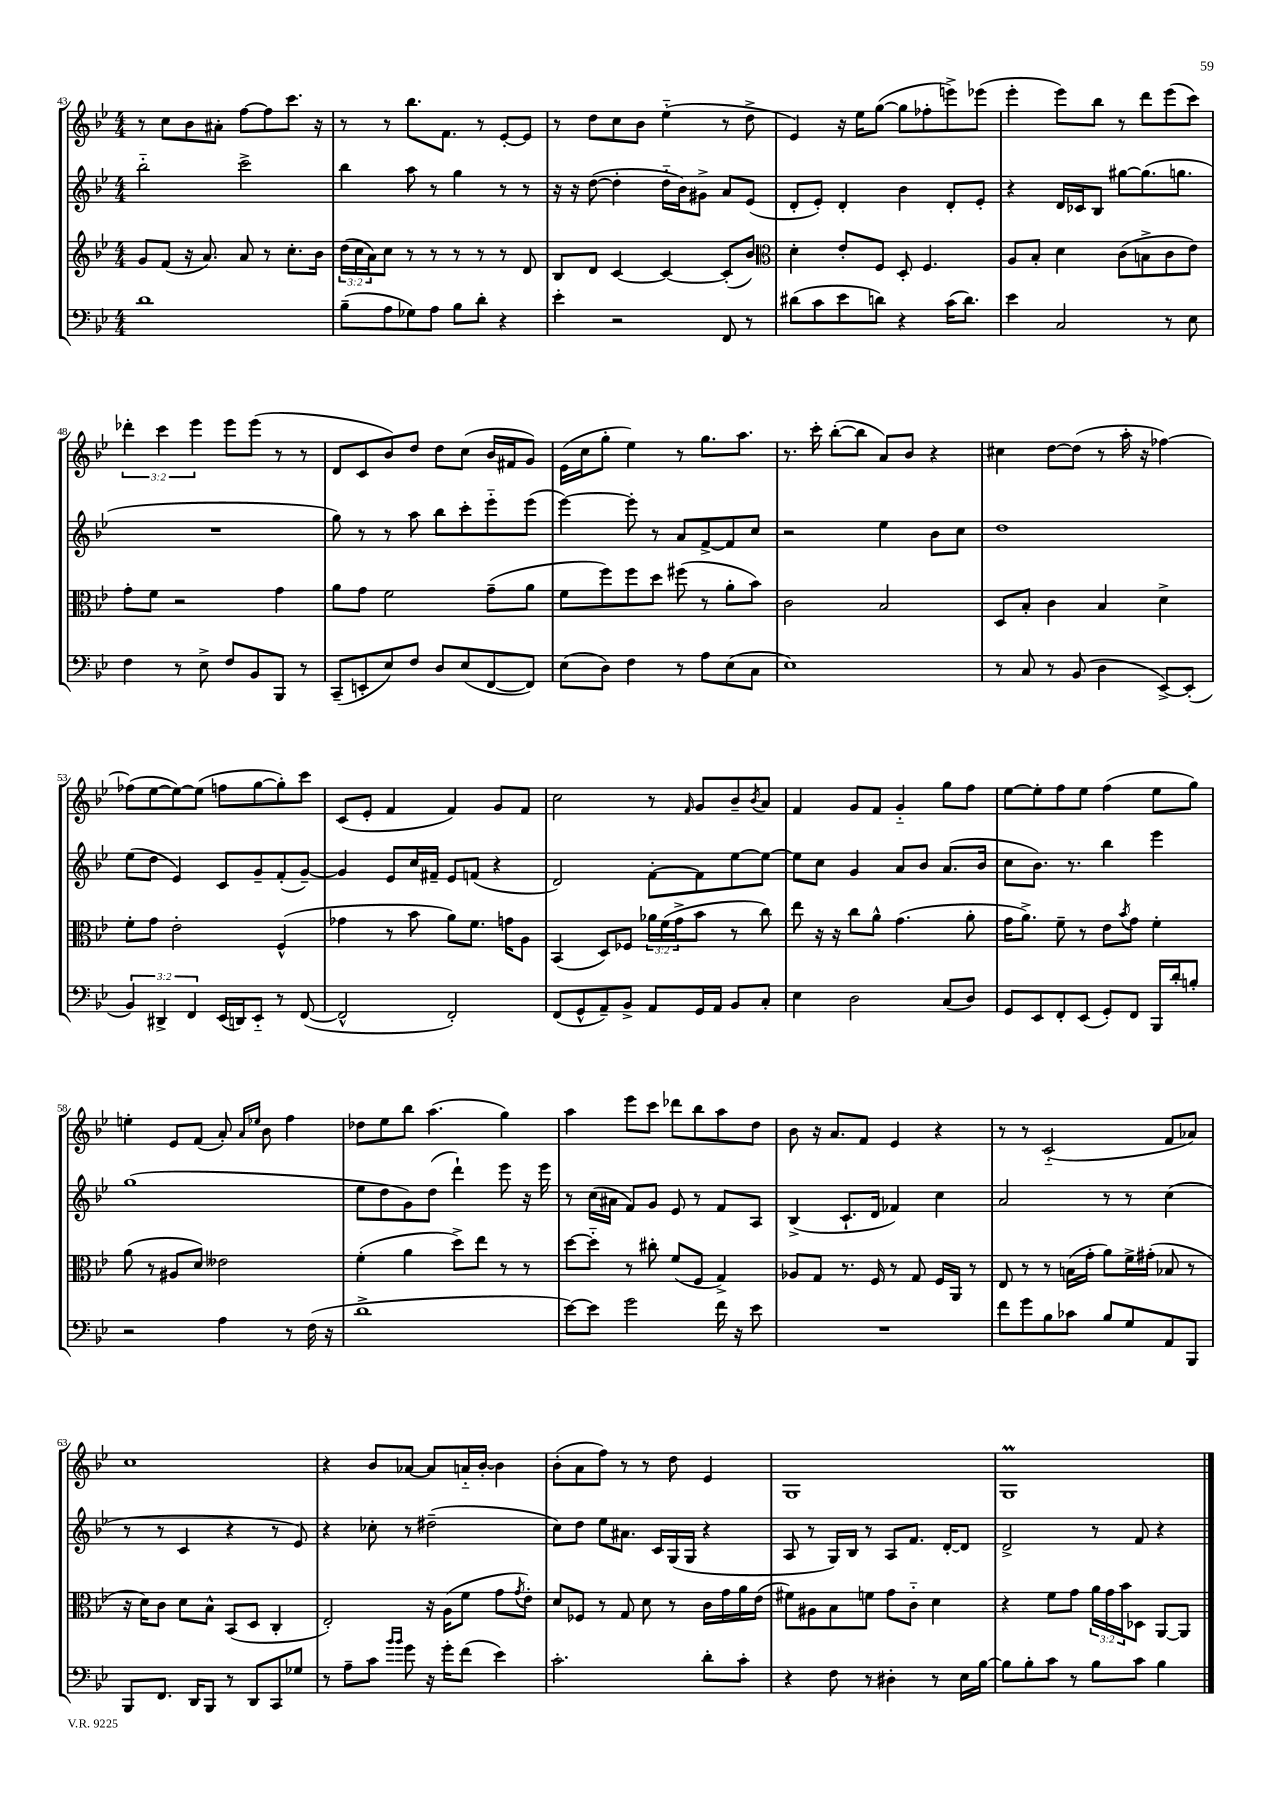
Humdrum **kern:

**kern	**kern	**kern	**kern
*staff4	*staff3	*staff2	*staff1
*clefF4	*clefG2	*clefG2	*clefG2
*k[b-e-]	*k[b-e-]	*k[b-e-]	*k[b-e-]
*M4/4	*M4/4	*M4/4	*M4/4
1d	8g/L	2bb-'~\	8r
.	(8f/J	.	8cc\L
.	16r	.	8b-\
.	8.a/)	.	.
.	.	.	8a#'\J
.	8a/	2ccc^\	[8ff\L
.	8r	.	8ff\]
.	8.cc'\L	.	8.ccc\J
.	16b-\Jk	.	16r
=	=	=	=
(8B-~\L	(24dd\LL	4bb-\	8r
.	24cc\	.	.
.	24a\J)	.	.
8A\	8cc\J	.	8r
8G-\)	8r	8aa\	8.bb-\L
8A\J	8r	8r	.
.	.	.	8.f\J
8B-\L	8r	4gg\	.
8d'\J	8r	.	8r
4r	8r	8r	[8e-'/L
.	8d/	8r	8e-/]J
=	=	=	=
4e-'\	8B-/L	16r	8r
.	.	16r	.
.	8d/J	([8dd\	8dd\L
2r	[4c/	4dd'\]	8cc\
.	.	.	8b-\J
.	4c/_	16dd'~\LL	(4ee-'~\
.	.	16b-\J)	.
.	.	8g#^\J	.
8FF/	(8c'/]L	8a/L	8r
8r	8b-/J)	(8e-/J	8dd^\
=	=	=	=
*	*clefC3	*	*
(8d#\L	4d'\	8d'/L	4e-/)
8c\	.	8e-'/J)	.
8e-\	8e-'/L	4d'/	16r
.	.	.	16ee-\LK
8d\J)	8F/J	.	([8gg\J
4r	8D'/	4b-\	8gg\]L
.	4.F/	.	8ff-'\
(16c\LK	.	8d'/L	8eee^\)
8.d\J)	.	.	.
.	.	8e-'/J	(8eee-\J
=	=	=	=
4e-\	8A/L	4r	4eee-'\
.	8B-'/J	.	.
2C/	4d\	16d/LL	8eee-\L)
.	.	16c-/J	.
.	.	8B-/J	8bb-\J
.	(8c\L	[8gg#\L	8r
.	8B^\	(8.gg#\]	8ddd\L
8r	8c\	.	(8eee-\
.	.	8.gg\J	.
8E-\	8e-\J)	.	8ccc\J)
=	=	=	=
4F\	8g'\L	1r	6ddd-'\
.	8f\J	.	.
.	.	.	6ccc\
8r	2r	.	.
.	.	.	6eee-\
8E-^\	.	.	.
8F/L	.	.	8eee-\L
8BB-/	.	.	(8eee-\J
8BBB-/J	4g\	.	8r
8r	.	.	8r
=	=	=	=
(8CC~/L	8a\L	8gg\)	8d/L
8EE'/	8g\J	8r	8c/
8E-/)	2f\	8r	8b-/)
8F/J	.	8aa\	8dd/J
8D/L	.	8bb-\L	8dd\L
(8E-/	.	8ccc'\	(8cc\J
[8FF/	(8g~\L	8eee-'~\	16b-/LL
.	.	.	16f#/J
8FF/]J)	8a\J	(8eee-\J	8g/J)
=	=	=	=
(8E-\L	8f\L	[4eee-\)	(16e-\LL
.	.	.	16cc\J
8D\J)	8ff\)	.	8gg'\J
4F\	8ff\	8eee-'\]	4ee-\)
.	8dd\J	8r	.
8r	(8ff#\	8a/L	8r
8A\L	8r	[8f^/	8.gg\L
(8E-\	8a'\L	8f/]	.
.	.	.	8.aa\J
8C\J	8b-\J)	8cc/J	.
=	=	=	=
1E-)	2c\	2r	8.r
.	.	.	16ccc'\
.	.	.	([8bb-'\L
.	.	.	8bb-\]J
.	2B-/	4ee-\	8a/L)
.	.	.	8b-/J
.	.	8b-\L	4r
.	.	8cc\J	.
=	=	=	=
8r	8D/L	1dd	4cc#\
8C/	8B-'/J	.	.
8r	4c\	.	[8dd\L
(8BB-/	.	.	(8dd\]J
4D\	4B-/	.	8r
.	.	.	16aa'\
.	.	.	16r
[8EE-^/L)	4d^\	.	[4ff-\)
(8EE-'/]J	.	.	.
=	=	=	=
6BB-/)	8f'\L	(8ee-\L	(8ff-\]L
.	8g\J	8dd\J	[8ee-\
6DD#^/	.	.	.
.	2e-'\	4e-/)	8ee-\_)
6FF/	.	.	.
.	.	.	(8ee-\]J
(16EE-/LL	.	8c/L	8ff\L
16DD/J)	.	.	.
8EE-'~/J	.	8g~/	[8gg\
8r	(4F^^/	(8f'/	8gg'\])
([8FF/	.	[8g~/J)	8ccc\J
=	=	=	=
2FF^^/]	4g-\	4g/]	(8c/L
.	.	.	8e-'/J
.	8r	8e-/L	4f/
.	8b-\	16cc/L	.
.	.	16f#~/JJ	.
2FF'/)	8a\L)	8e-/L	4f/)
.	8.f\J	(8f/J	.
.	.	4r	8g/L
.	16g\LK	.	.
.	8A\J	.	8f/J
=	=	=	=
(8FF/L	(4BB-/	2d/)	2cc\
8GG^^/	.	.	.
8AA~/)	8D/L)	.	.
8BB-^/J	8F-/J	.	.
8AA/L	24a-\LL	[8f'\L	8r
.	(24f\	.	.
.	24g^\J	.	.
.	.	.	16qqf/
16GG/L	8b-\J	8f\]	8g/L
16AA/JJ	.	.	.
8BB-/L	8r	[8ee-\	8b-~/
.	.	.	8qb-/
8C'/J	8cc\)	8ee-\_J	8a/J
=	=	=	=
4E-\	8ee-\	8ee-\]L	4f/
.	16r	8cc\J	.
.	16r	.	.
2D\	8cc\L	4g/	8g/L
.	8a^^\J	.	8f/J
.	(4.g\	8a/L	4g'~/
.	.	8b-/J	.
(8C/L	.	(8.a/L	8gg\L
8D/J)	8a'\	.	8ff\J
.	.	16b-/Jk	.
=	=	=	=
8GG/L	16g\LK	8cc\L	[8ee-\L
.	8.a^\J)	.	.
8EE-/	.	8.b-\J)	8ee-'\]
8FF'/	8f~\	.	8ff\
.	.	8.r	.
(8EE-/J	8r	.	8ee-\J
8GG'/L)	8e-\L	4bb-\	(4ff\
.	8qb-/	.	.
8FF/J	8g\J	.	.
16BBB-/LL	4f'\	4eee-\	8ee-\L
16d'/J	.	.	.
8B'/J	.	.	8gg\J)
=	=	=	=
2r	(8a\	(1gg	4ee'\
.	8r	.	.
.	8A#/L	.	8e-/L
.	8d/J)	.	(8f/J
4A\	2e--\	.	8a'/)
.	.	.	16qqa/LL
.	.	.	16qqee-/JJ
.	.	.	8b-\
8r	.	.	4ff\
(16F\	.	.	.
16r	.	.	.
=	=	=	=
1d^	(4f'\	8ee-\L	8dd-\L
.	.	8dd\	8ee-\
.	4a\	8g\)	8bb-\J
.	.	(8dd\J	(4.aa\
.	8dd^\L)	4ddd`\)	.
.	8ee-\J	.	.
.	8r	8eee-\	4gg\)
.	8r	16r	.
.	.	16eee-\	.
=	=	=	=
[8e-\L)	[8dd\L	8r	4aa\
8e-\]J	8dd'~\]J	(16cc\LL	.
.	.	16a#\JJ	.
2g\	8r	8f/L)	8eee-\L
.	8cc#'\	8g/J	8ccc\J
.	(8f/L	8e-/	8ddd-\L
.	8F/J	8r	8bb-\
16f\	4G^/)	8f/L	8aa\
16r	.	.	.
8e-\	.	8A/J	8dd\J
=	=	=	=
1r	8A-/L	(4B-^/	8b-\
.	8G/J	.	16r
.	.	.	8.a/L
.	8.r	8.c`/L	.
.	.	.	8f/J
.	16F/	16d/Jk	.
.	8r	4f-/)	4e-/
.	8G/	.	.
.	16F/LL	4cc\	4r
.	16AA/JJ	.	.
.	8r	.	.
=	=	=	=
8f\L	8E-/	2a/	8r
8g\	8r	.	8r
8B-\	8r	.	(2c'~/
8c-\J	(16B\LL	.	.
.	16g'\JJ	.	.
8B-/L	8a\L)	8r	.
8G/	16f^\L	8r	.
.	(16g#'\JJ	.	.
8AA/	8B-/	(4cc\	8f/L
8BBB-/J	8r	.	8a-/J)
=	=	=	=
8BBB-/L	16r	8r	1cc
.	16d\LK)	.	.
8.FF/J	8c\J	8r	.
.	8d\L	4c/	.
16DD/LK	.	.	.
8BBB-/J	8B-^^\J	.	.
8r	(8BB-/L	4r	.
8DD/L	8D/J	.	.
8CC/	4C'/	8r	.
8G-/J	.	8e-/)	.
=	=	=	=
8r	2E-'/)	4r	4r
8A~\L	.	.	.
8c\J	.	8cc-'\	8b-/L
16qqb-/LL	.	.	.
16qqb-/JJ	.	.	.
8g\	.	8r	[8a-/J
16r	16r	(2dd#~\	8a-/]L
16g'\LK	(16A\LK	.	.
(8f\J	8f\J	.	16a'~/L
.	.	.	[16b-'/JJ
4e-\)	8g\L	.	4b-\]
.	8qg/	.	.
.	8e-'\J)	.	.
=	=	=	=
2.c'\	8d/L	8cc\L)	(8b-'\L
.	8F-/J	8dd\J	8a\
.	8r	8ee-\L	8ff\J)
.	8G/	8.a#\J	8r
.	8d\	.	8r
.	.	16c/LL	.
.	8r	(16G/	8dd\
.	.	16G/JJ	.
8d'\L	16c\LL	4r	4e-/
.	16g\	.	.
8c'\J	16a\	.	.
.	(16e-\JJ	.	.
=	=	=	=
4r	8f#\L)	8A/	1G
.	8A#\	8r	.
8F\	8B-\	16G/LL)	.
.	.	16B-/JJ	.
8r	8f\J	8r	.
4D#'\	8g\L	8A/L	.
.	8c'~\J	8.f/J	.
8r	4d\	.	.
.	.	[16d'/LK	.
16E-\LL	.	8d/]J	.
[16B-\JJ	.	.	.
=	=	=	=
8B-\]L	4r	2d^/	1G
8B-'\	.	.	.
8c\J	8f\L	.	.
8r	8g\J	.	.
8B-\L	24a\LL	8r	.
.	24g\	.	.
.	24b-\J	.	.
8c\J	8D-\J	8f/	.
4B-\	[8AA/L	4r	.
.	8AA/]J	.	.
==	==	==	==
*-	*-	*-	*-
